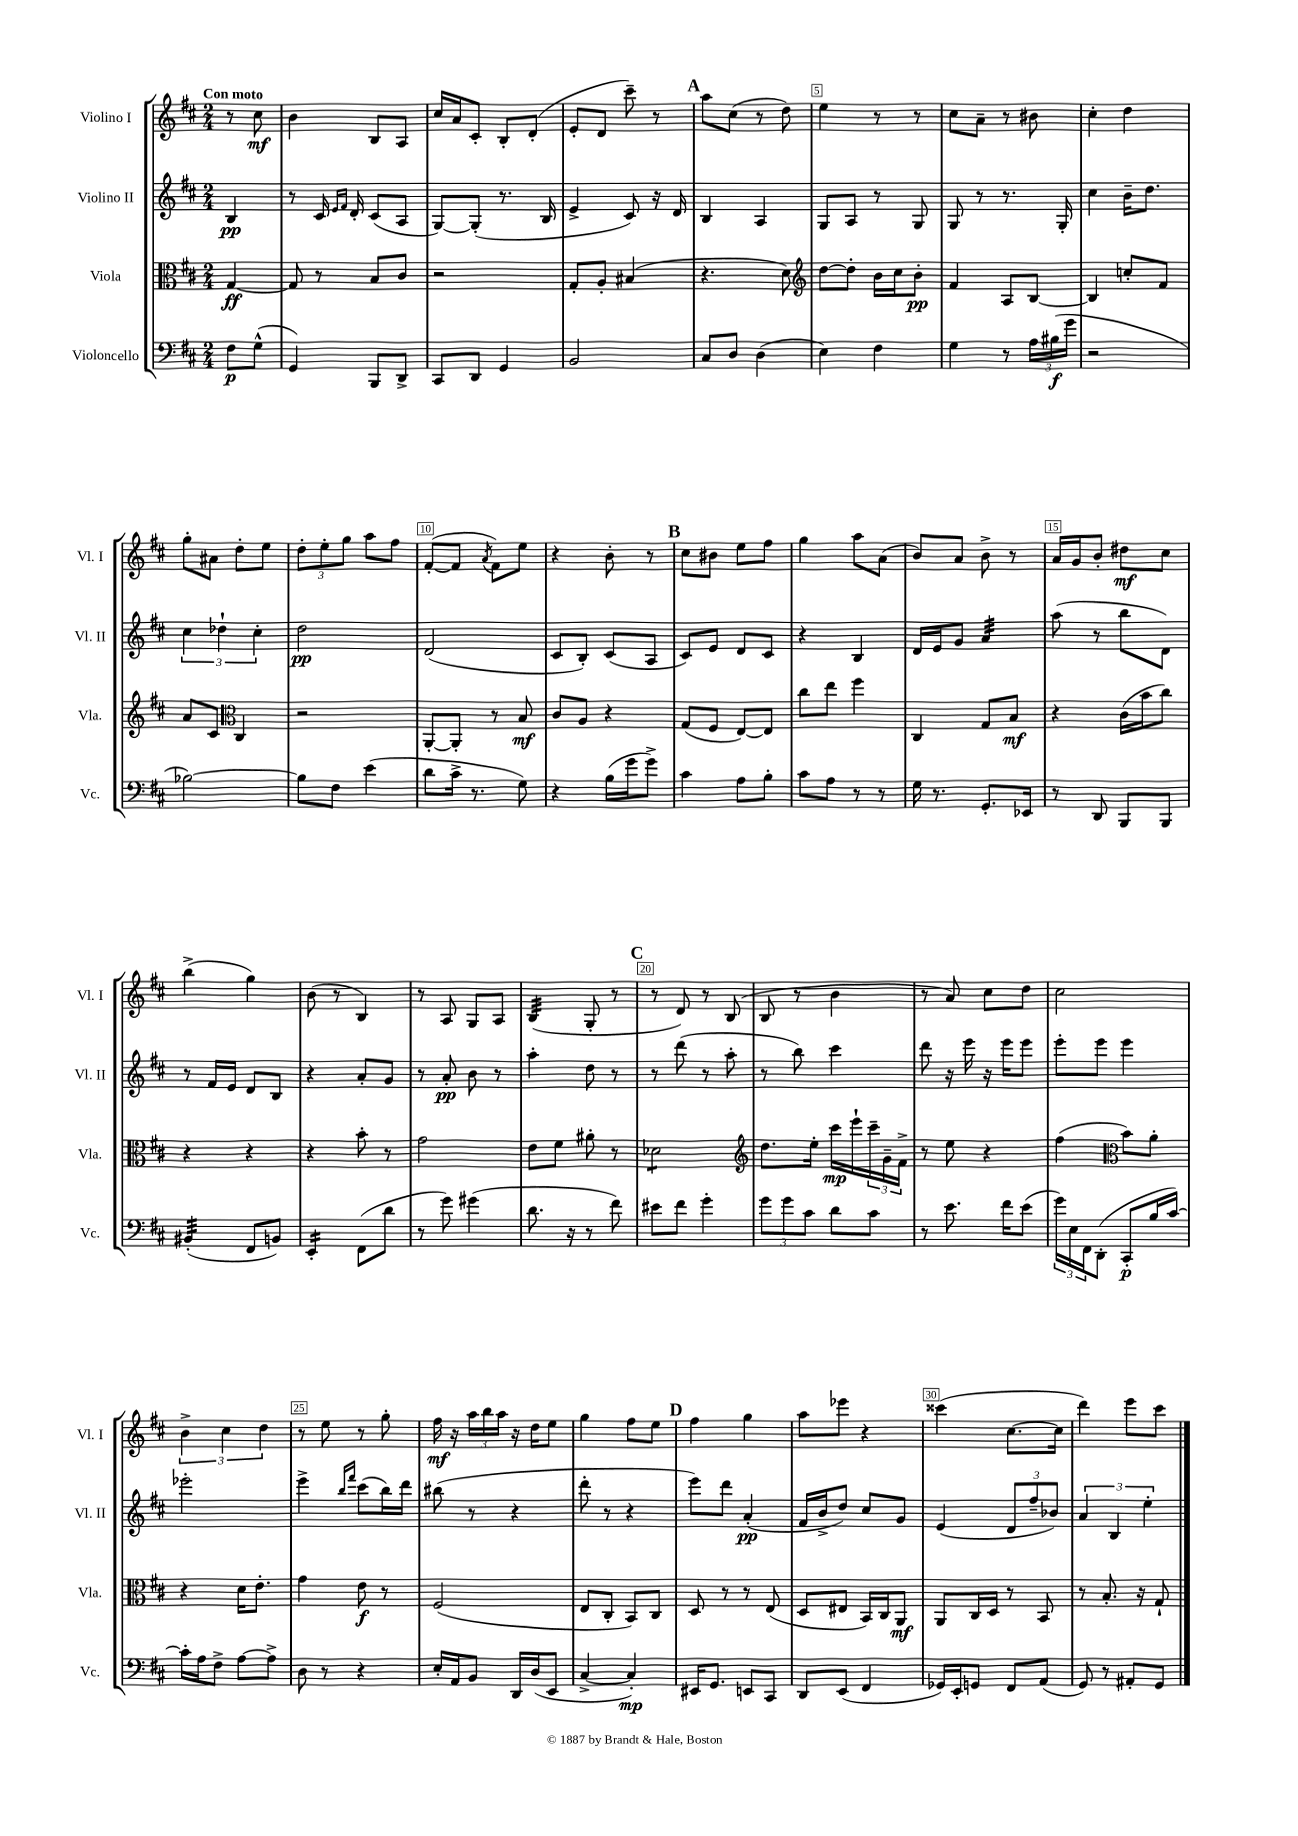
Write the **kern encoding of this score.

**kern	**kern	**kern	**kern
*staff4	*staff3	*staff2	*staff1
*clefF4	*clefC3	*clefG2	*clefG2
*k[f#c#]	*k[f#c#]	*k[f#c#]	*k[f#c#]
*M2/4	*M2/4	*M2/4	*M2/4
8F#	[4G	4B	8r
(8G^^	.	.	8cc#
=	=	=	=
4GG)	8G]	8r	4b
.	8r	16c#	.
.	.	16qqe	.
.	.	16qqf#	.
.	.	16d'	.
8BBB	8B	(8c#	8B
8DD^	8c#	8A	8A
=	=	=	=
8CC#	2r	[8G)	16cc#
.	.	.	16a
8DD	.	(8G']	8c#'
4GG	.	8.r	8B'
.	.	.	(8d'
.	.	16B	.
=	=	=	=
2BB	8G'	4e^	8e'
.	8A'	.	8d
.	(4B#	8c#)	8ccc#~)
.	.	16r	8r
.	.	16d	.
=	=	=	=
8C#	4.r	4B	8aa
8D	.	.	(8cc#
(4D	.	4A	8r
.	8d)	.	8dd)
=	=	=	=
*	*clefG2	*	*
4E)	[8dd	8G	4ee
.	8dd']	8A	.
4F#	16b	8r	8r
.	16cc#	.	.
.	8b'	8G	8r
=	=	=	=
4G	4f#	8G	8cc#
.	.	8r	8a~
8r	8A	8.r	8r
24A	[8B	.	8b#
(24B#	.	.	.
.	.	16G'	.
24g	.	.	.
=	=	=	=
2r	4B]	4cc#	4cc#'
.	8cc'	16b~	4dd
.	.	8.dd	.
.	8f#	.	.
=	=	=	=
[2B-)	8a	6cc#	8gg'
.	8c#	.	8a#
.	.	6dd-`	.
*	*clefC3	*	*
.	4C#	.	8dd'
.	.	6cc#'	.
.	.	.	8ee
=	=	=	=
8B-]	2r	2dd	12dd'
.	.	.	12ee'
8F#	.	.	.
.	.	.	12gg
(4e	.	.	8aa
.	.	.	8ff#
=	=	=	=
8d	[8AA'	(2d	([8f#'
16c#^	8AA']	.	8f#]
8.r	.	.	.
.	.	.	8qa
.	8r	.	8f#)
8G)	8B	.	8ee
=	=	=	=
4r	8c#	8c#	4r
.	8A	8B')	.
(16B	4r	(8c#	8b'
16g	.	.	.
8g^)	.	8A	8r
=	=	=	=
4c#	(8G	8c#)	8cc#
.	8F#	8e	8b#
8A	[8E)	8d	8ee
8B'	8E]	8c#	8ff#
=	=	=	=
8c#	8cc#	4r	4gg
8A	8ee	.	.
8r	4ff#	4B	8aa
8r	.	.	(8a
=	=	=	=
16G	4C#	16d	8b)
8.r	.	16e	.
.	.	8g	8a
8.GG'	8G	4a	8b^
.	8B	.	8r
16EE-	.	.	.
=	=	=	=
8r	4r	(8aa	16a
.	.	.	16g
8DD	.	8r	8b'
8BBB	(16c#	8bb	8dd#
.	16b	.	.
8BBB	8cc#)	8d)	8cc#
=	=	=	=
(4BB#'	4r	8r	(4bb^
.	.	16f#	.
.	.	16e	.
8FF#	4r	8d	4gg)
8BB)	.	8B	.
=	=	=	=
4EE'	4r	4r	(8b
.	.	.	8r
(8FF#	8b'	8a'	4B)
8d	8r	8g	.
=	=	=	=
8r	2g	8r	8r
8g)	.	8a'	8A
(4g#	.	8b	8G
.	.	8r	8A
=	=	=	=
8.d	8e	4aa'	(4B
.	8f#	.	.
16r	.	.	.
8r	8a#'	8dd	8G'
8f#)	8r	8r	8r
=	=	=	=
8e#	2d-	8r	8r
8f#	.	(8ddd	8d)
4g'	.	8r	8r
.	.	8aa'	(8B
=	=	=	=
*	*clefG2	*	*
12g	8.dd	8r	8B
12g	.	.	.
.	.	8bb)	8r
12c#	.	.	.
.	16ee'	.	.
8d	16ccc#	4ccc#	4b
.	16eee`	.	.
8c#	24ccc#~	.	.
.	24g~	.	.
.	24f#^	.	.
=	=	=	=
8r	8r	8ddd	8r
8.e	8ee	16r	8a)
.	.	16eee	.
.	4r	16r	8cc#
16f#	.	16eee	.
(8e	.	8eee	8dd
=	=	=	=
24g)	(4ff#	8eee'	2cc#
24E	.	.	.
24FF#	.	.	.
(8DD'	.	8eee	.
*	*clefC3	*	*
8CC#'	8b)	4eee	.
16B	8a'	.	.
[16c#)	.	.	.
=	=	=	=
16c#']	4r	2eee-'	6b^
16A	.	.	.
8F#^	.	.	.
.	.	.	6cc#
[8A	16d	.	.
.	8.e'	.	.
.	.	.	6dd
8A^]	.	.	.
=	=	=	=
8D	4g	4eee^	8r
8r	.	.	8ee
.	.	16qqbb	.
.	.	16qqfff#	.
4r	8e	(8ccc#	8r
.	8r	16bb)	8gg'
.	.	16ddd	.
=	=	=	=
16E'	(2F#	(8bb#	16ff#
16AA	.	.	16r
8BB	.	8r	24aa
.	.	.	24bb
.	.	.	24aa
16DD	.	4r	16r
(16D	.	.	16dd
8EE	.	.	8ee
=	=	=	=
[4C#^	8E	8ddd'	4gg
.	8C#'	8r	.
4C#'])	8BB)	4r	8ff#
.	8C#	.	8ee
=	=	=	=
16EE#	8D	8eee)	4ff#
8.GG	.	.	.
.	8r	8ddd	.
8EE	8r	(4a'	4gg
8CC#	(8E	.	.
=	=	=	=
8DD	8D	16f#	8aa
.	.	16b^	.
(8EE	8E#	8dd)	8eee-
4FF#	16BB)	8cc#	4r
.	16C#	.	.
.	8AA	8g	.
=	=	=	=
16GG-)	8AA	(4e	(4ccc##
16EE'	.	.	.
8GG	16C#	.	.
.	16D	.	.
8FF#	8r	12d	[8.cc#
.	.	12ff#~	.
(8AA	8BB	.	.
.	.	12b-)	.
.	.	.	16cc#]
=	=	=	=
8GG)	8r	6a	4ddd)
8r	8.B'	.	.
.	.	6B	.
8AA#'	.	.	8eee
.	16r	.	.
.	.	6ee'	.
8GG	8G`	.	8ccc#
==	==	==	==
*-	*-	*-	*-
